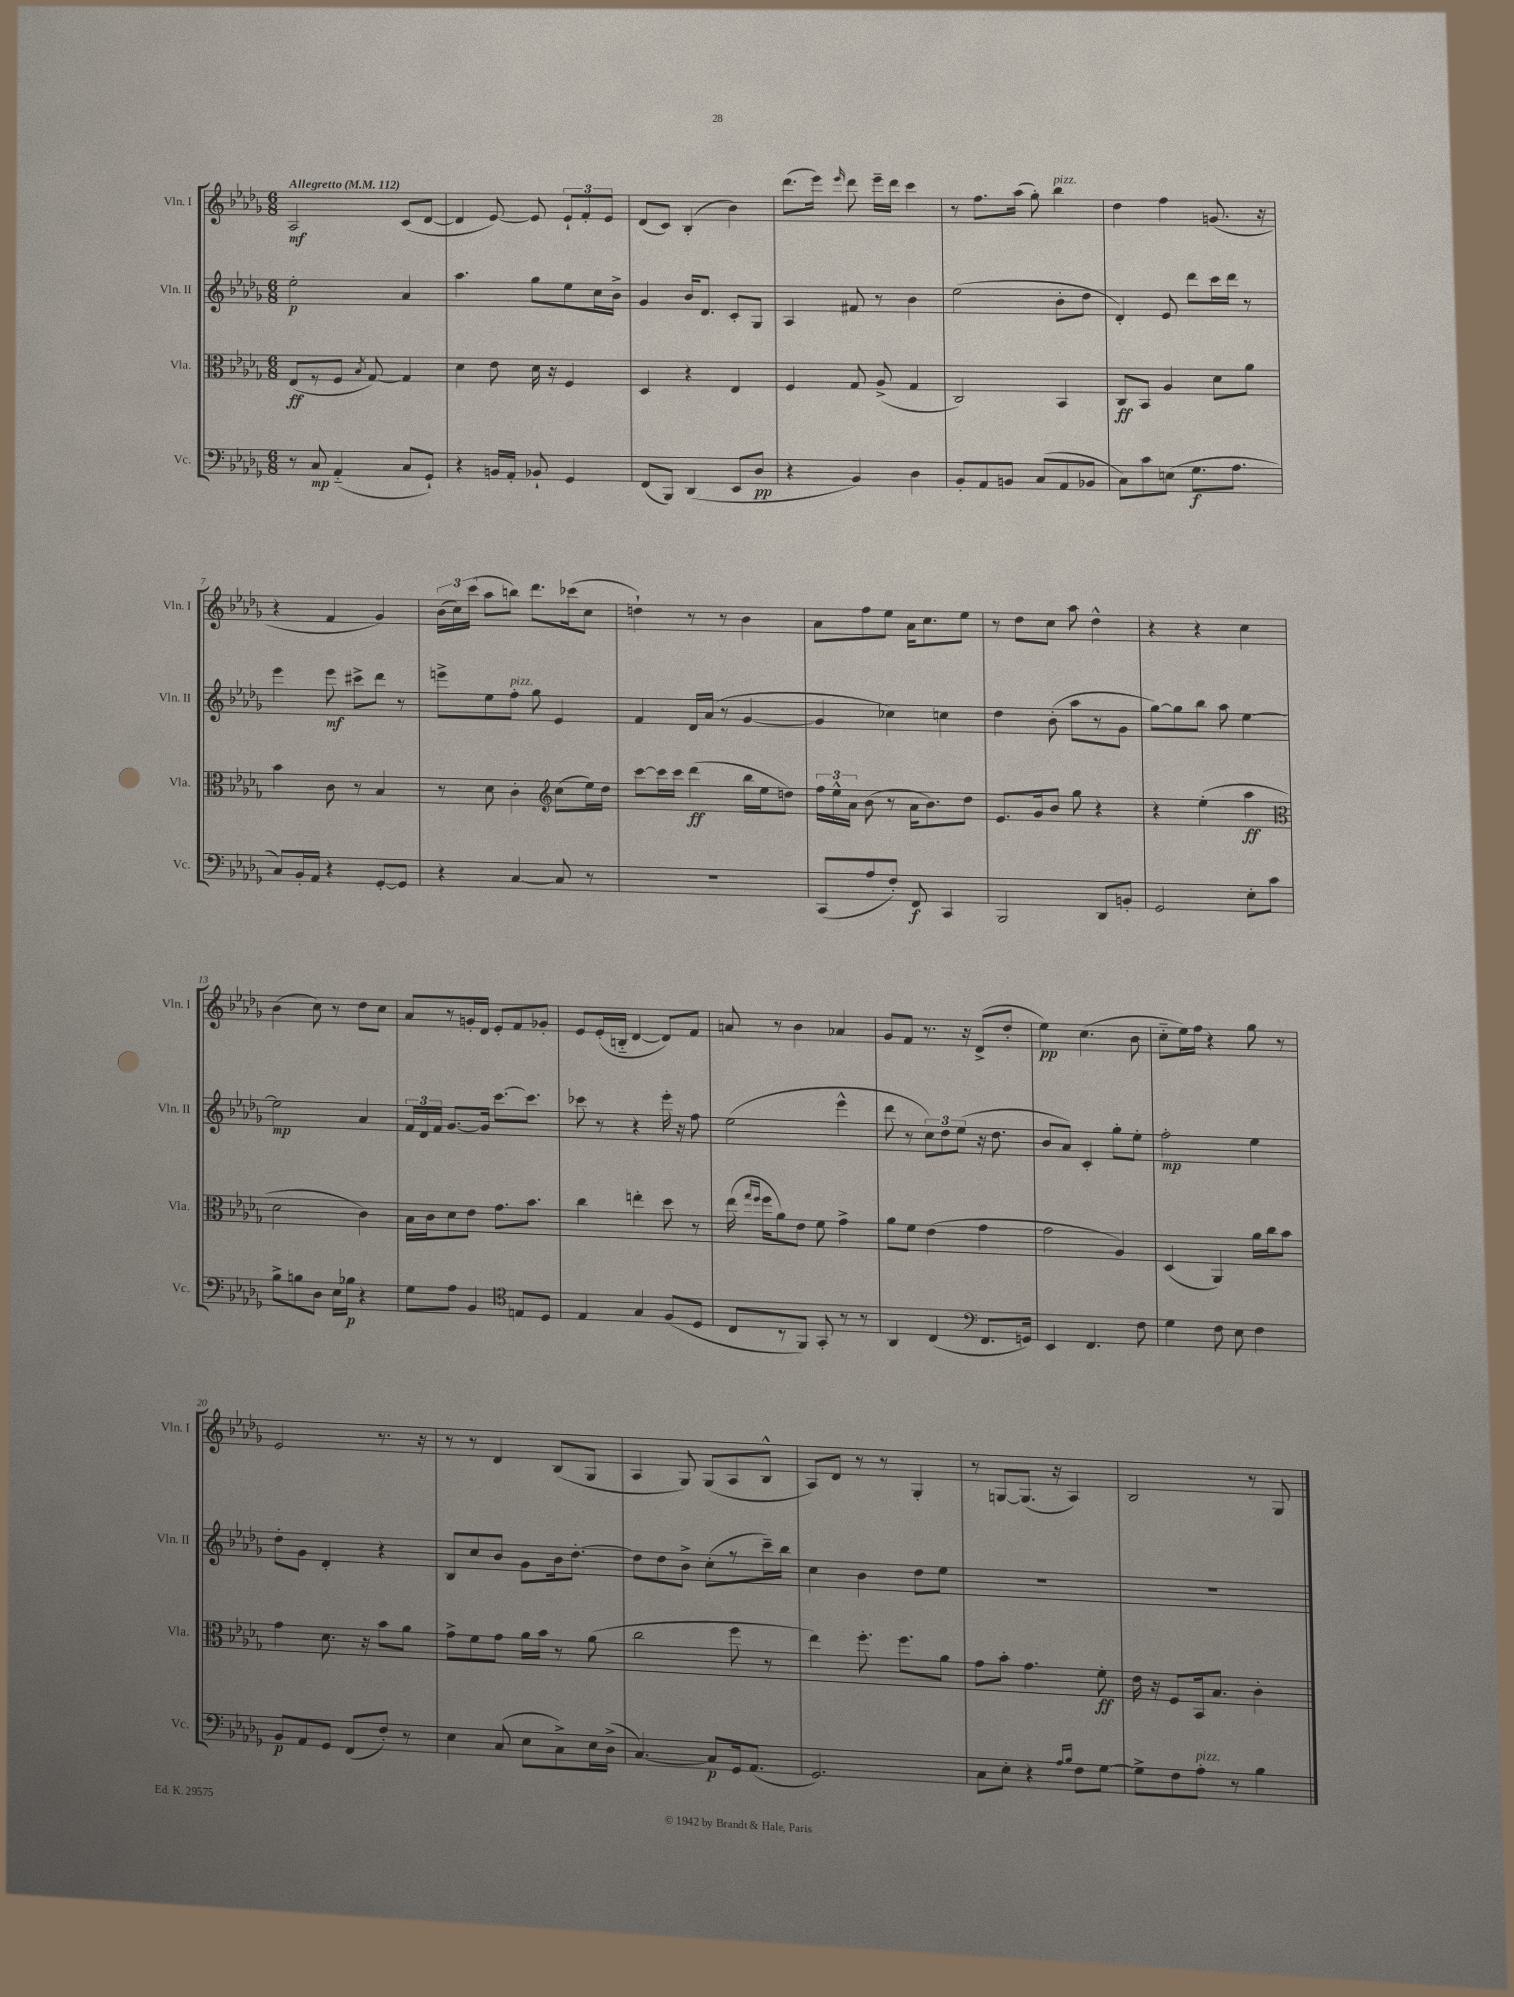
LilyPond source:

<<
\new StaffGroup <<
\new Staff = "s0" \with { instrumentName = "Vln. I" shortInstrumentName = "Vln. I" } {
    \clef treble \key des \major \numericTimeSignature \time 6/8 \tempo "Allegretto" 4 = 112
    \autoBeamOff aes2\mf c'8[( des'8]~ |
    des'4 ees'8~) ees'8 \tuplet 3/2 { ees'8[-! f'8-. ees'8] } |
    des'8[( c'8]) bes4-.( bes'4) |
    des'''8.[( ees'''16]) \grace { ees'''16 } des'''8 ees'''16[-- des'''16] c'''4 |
    r8 f''8.[ aes''16]( ges''8-.) bes''4^\markup { \italic "pizz." } |
    des''4 f''4 g'8.( r16 |
    r4 f'4 ges'4) |
    \tuplet 3/2 { bes'16[( c''16) c'''16]( } aes''8[ b''8]) des'''8.[ ces'''16( c''8] |
    d''4-!) r8 r8 bes'4 |
    aes'8[ f''8 ees''8] aes'16[ c''8. ees''8] |
    r8 des''8[ c''8] aes''8 des''4-^ |
    r4 r4 c''4 |
    bes'4( c''8) r8 des''8[ c''8] |
    aes'8[ r8 g'16-. des'16] ees'8[-. f'8 ges'8]-. |
    ees'8[ ees'16-.( b16]-_ des'4~ des'8[) f'8] |
    a'8 r8 bes'4 aes'4 |
    ges'8[ f'8] r8. r16 des'8[->( des''8]-. |
    ees''4\pp) c''4.( bes'8 |
    c''8[-_ ees''16) f''16] r4 ges''8 r8 |
    ees'2 r8. r16 |
    r8 r8 des'4 bes8[( ges8] |
    aes4 ges8) ges8[( aes8 bes8]-^ |
    aes8[) des'8] r8 r8 ges4-. |
    r8 g8[~ g8.]( r16 aes4) |
    bes2 r8 ges8 \bar "|." |
}
\new Staff = "s1" \with { instrumentName = "Vln. II" shortInstrumentName = "Vln. II" } {
    \clef treble \key des \major \numericTimeSignature \time 6/8
    \autoBeamOff ees''2-.\p aes'4 |
    aes''4. ges''8[ ees''8 c''16 bes'16]-> |
    ges'4 bes'16[ des'8.] c'8[-. ges8] |
    aes4 fis'8 r8 bes'4 |
    ees''2( bes'8[-. des''8] |
    des'4-.) ees'8 des'''8[ c'''16 des'''16] r8 |
    ees'''4 ees'''8\mf cis'''8[-> des'''8] r8 |
    e'''8[-> ees''8 f''8]-.^\markup { \italic "pizz." } ges''8 ees'4 |
    f'4 des'16[ aes'16]( r8 ges'4~ |
    ges'4 ces''4) c''4 |
    des''4 bes'8-.( aes''8[ r8 ges'8] |
    ges''8[~) ges''8 bes''8] aes''8 ees''4~ |
    ees''2\mp aes'4 |
    \tuplet 3/2 { f'16[ des'16 f'16] } ges'8.[~ ges'16] c'''8.[~ c'''8.] |
    ces'''8 r8 r4 ees'''16-. r16 f''8 |
    ees''2( ees'''4-^ |
    des'''8 r8 \tuplet 3/2 { c''8[) des''8 ees''8]( } r16 des''8. |
    bes'8[ aes'8]) c'4-. ges''8[-. ees''8]-. |
    f''2-.\mp ees''4 |
    des''8[-. ges'8] des'4-. r4 |
    bes8[ c''8 bes'8] ges'8[ bes'16 des''8.]~-. |
    des''8[ des''8 bes'8]-> c''8[-.( r8 c'''16--) bes''16] |
    c''4 bes'4 des''8[ ees''8] |
    R2. |
    R2. \bar "|." |
}
\new Staff = "s2" \with { instrumentName = "Vla." shortInstrumentName = "Vla." } {
    \clef alto \key des \major \numericTimeSignature \time 6/8
    \autoBeamOff ees8[\ff( r8 f8] \acciaccatura { bes8 } ges8~) ges4 |
    des'4 ees'8 des'16 r16 f4 |
    des4 r4 ees4 |
    f4 ges8 aes8->( ges4 |
    c2) bes,4 |
    c8[\ff bes,8] aes4 des'8[ aes'8] |
    bes'4 c'8 r8 bes4 |
    r8 des'8 c'4-. \clef treble c''8[( ees''16) des''16] |
    c'''8[~ c'''16 c'''16] des'''4\ff( bes''16[ ees''16 d''8]) |
    \tuplet 3/2 { f''16[ ees''16-^ aes'16] } bes'8( r8 aes'16[ bes'8.) des''8] |
    ees'8.[ ges'16 bes'8] ges''8 r4 |
    r4 ees''4-.( aes''4\ff |
    \clef alto des'2 c'4) |
    bes16[ c'16 des'8 ees'8] ges'8.[ bes'8.] |
    c''4 e''4-. des''8 r8 |
    ees''16( \grace { ges''16[ f''16] } f''16[ aes'8) ees'8] f'8 ges'4-> |
    aes'8[ f'8] ees'4( ges'4 |
    ges'2 aes4) |
    des4( aes,4) aes'16[ c''16 bes'8] |
    ges'4 des'8. r16 bes'8[ aes'8] |
    ges'8[-> f'8 ges'8] aes'16[ bes'16] r8 aes'8( |
    c''2 f''8 r8 |
    ees''4) f''8.-. f''8.[ aes'8] |
    ges'8[ bes'8]-. ges'4. f'8-.\ff |
    ees'16 r16 f8[ bes,16 bes8.] c'4-. \bar "|." |
}
\new Staff = "s3" \with { instrumentName = "Vc." shortInstrumentName = "Vc." } {
    \clef bass \key des \major \numericTimeSignature \time 6/8
    \autoBeamOff r8 c8\mp aes,4-_( c8[ ges,8]-!) |
    r4 b,16[ aes,16]-. bes,8-! ges,4 |
    f,8[( bes,,8]) des,4( ees,8[ des8]\pp |
    r4 bes,4) des4 |
    bes,8[-. aes,8 b,8] c8[( aes,8 bes,8] |
    c8[) c'8 e8]( ges8.[\f aes8.] |
    c8[) bes,16-. aes,16] r4 ges,8[~-. ges,8] |
    r4 c4~ c8 r8 |
    R2. |
    c,8[( aes8 f8]-.) f,8\f c,4 |
    bes,,2 des,8[ b,8]-. |
    ges,2 ees8[-. c'8] |
    bes8[-> b8 des8] ees16[ bes16]\p r4 |
    ges8[ aes8] bes,4 \clef tenor e8[ des8] |
    ees4 ges4 f8[( des8] |
    c8[ r8 f,8]) ges,8-. r8 r8 |
    aes,4 c4( \clef bass f,8.[ g,16]) |
    ees,4 f,4. f8 |
    ges4 f8 ees8 f4 |
    bes,8[\p aes,8 ges,8] f,8[( f8]-.) r8 |
    ees4 c8( ees8[ c8->) ees16 des16]->( |
    c4.~) c8[\p ges,16 aes,8.]( |
    ges,2.) |
    c8[ ees8]-. r4 \grace { aes16[ bes16] } f8[ ges8]~ |
    ges8[-> f8 aes8]-.^\markup { \italic "pizz." } r8 bes4 \bar "|." |
}
>>
>>
